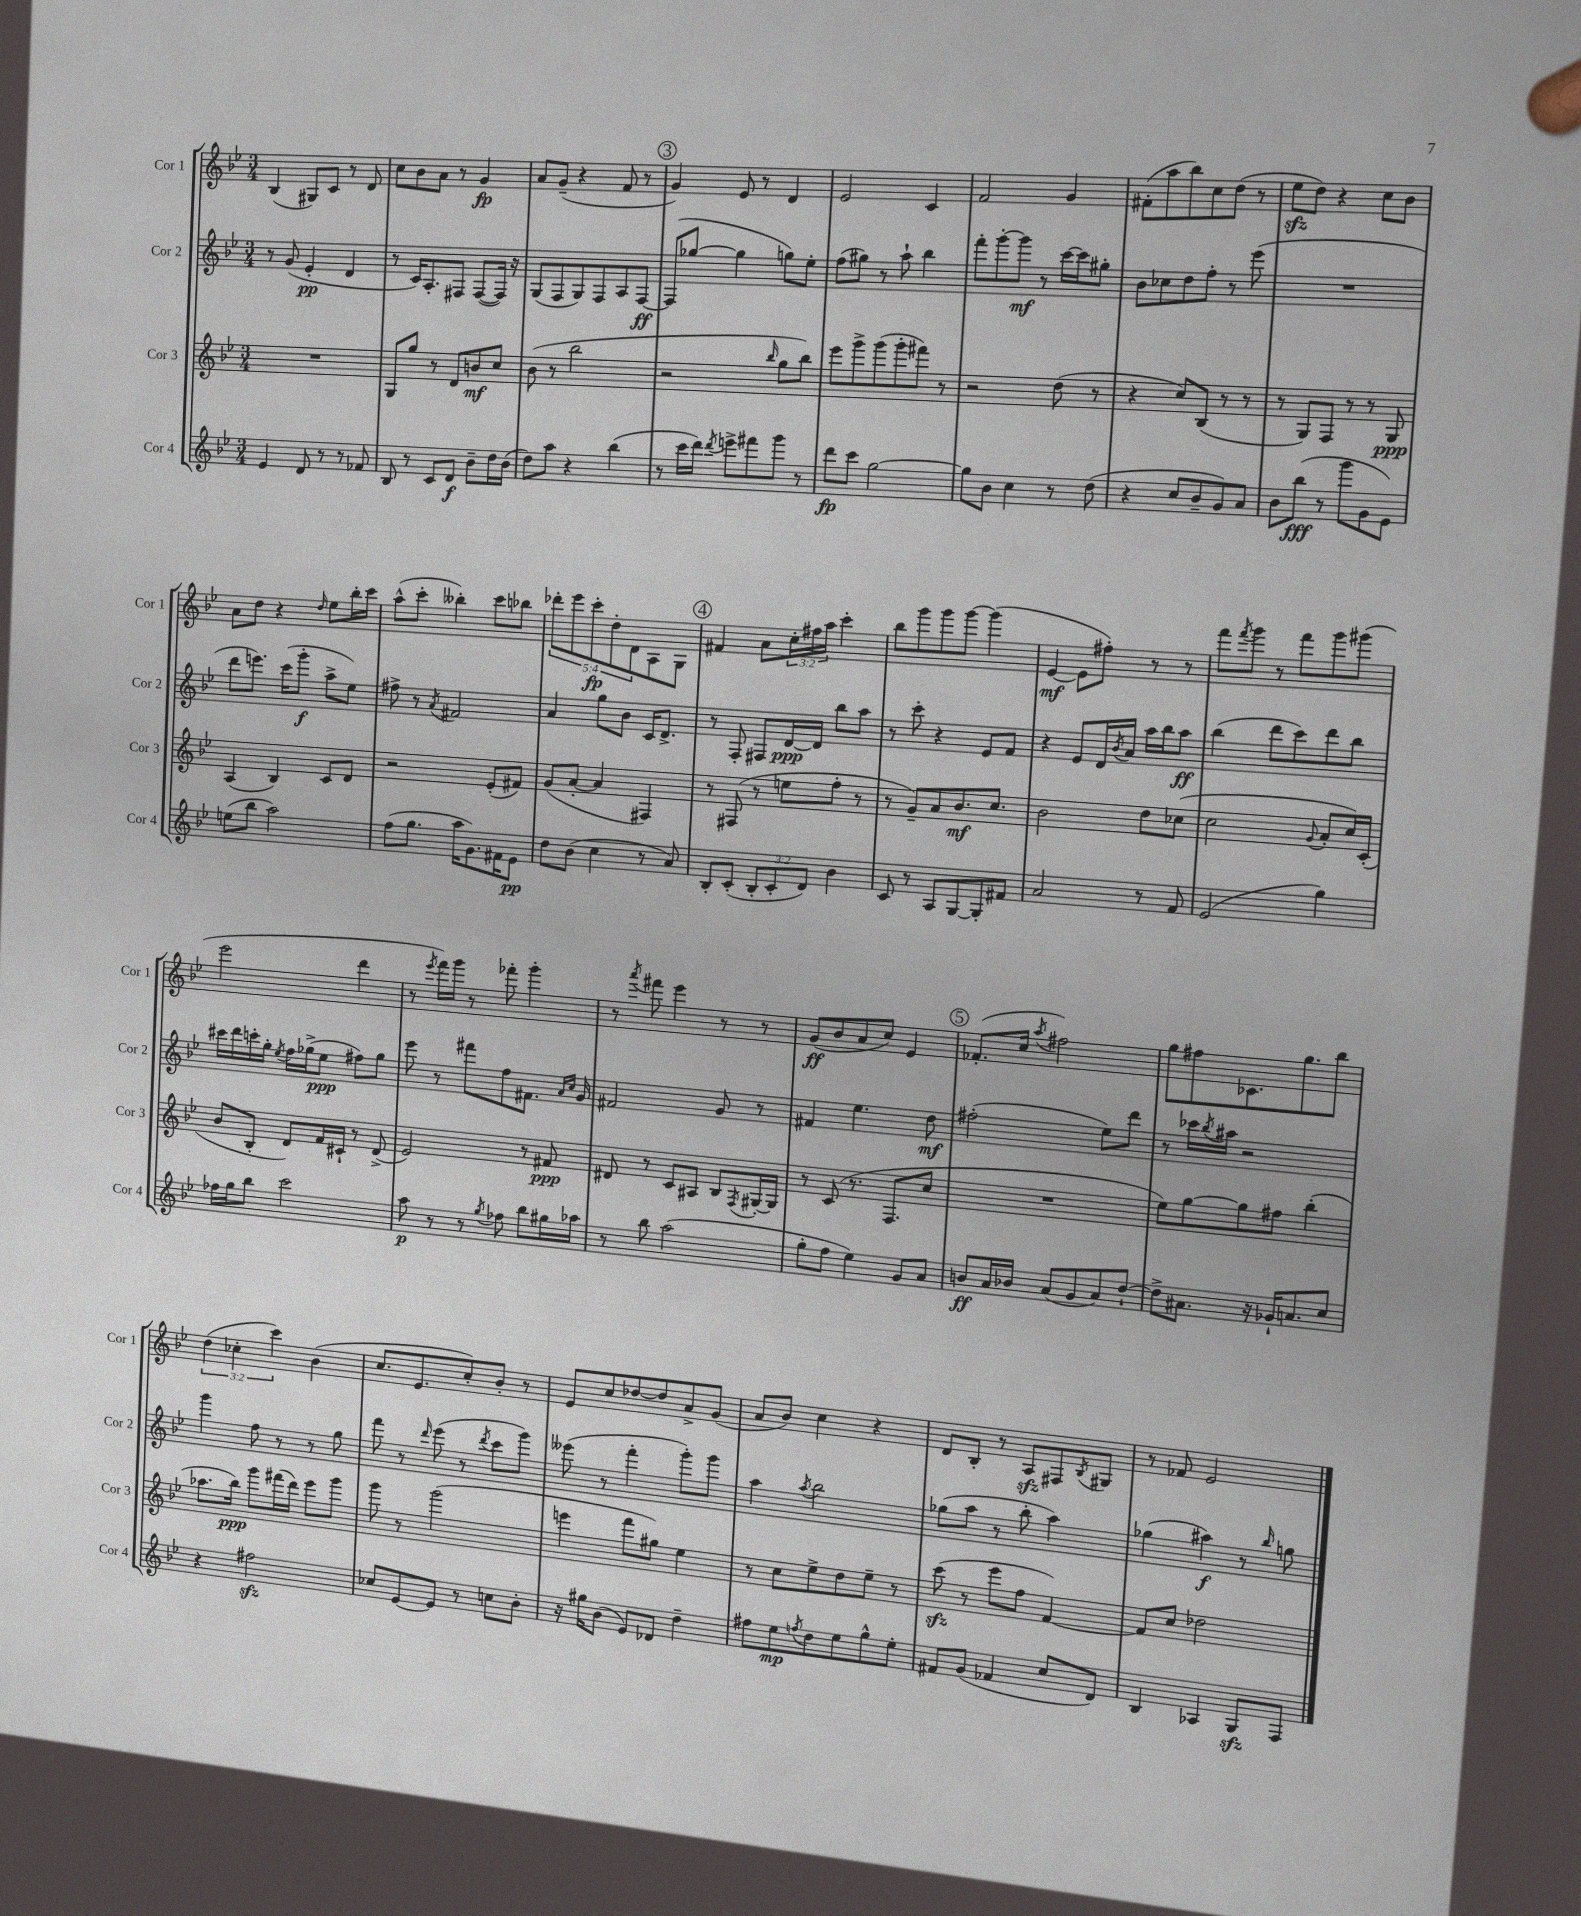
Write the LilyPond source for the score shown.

<<
\new StaffGroup <<
\new Staff = "s0" \with { instrumentName = "Cor 1" shortInstrumentName = "Cor 1" } {
    \clef treble \key bes \major \numericTimeSignature \time 3/4 \override Staff.TupletNumber.text = #tuplet-number::calc-fraction-text
    bes4( gis8) c'8 r8 d'8 |
    c''8 bes'8 a'8 r8 g'4\fp |
    a'8 g'8--( r4 f'8 r8 |
    \mark \markup { \circle "3" } g'4) ees'8 r8 d'4 |
    ees'2 c'4 |
    f'2 g'4 |
    fis'8-.( a''8 bes''8) c''8 d''8( r8 |
    ees''8\sfz d''8) r4 c''8 bes'8 |
    a'8 d''8 r4 \grace { d''16 } ees''8 bes''16-. c'''16 |
    a''8-^( c'''8-. beses''4-.) c'''8 bes''8 |
    \tuplet 5/4 { des'''8-. ees'''8 c'''8-.\fp d''8-. d'8 } a8 g8 |
    \mark \markup { \circle "4" } fis'4 a'8 \tuplet 3/2 { c''16-. fis''16 a''16 } c'''4-. |
    bes''8 g'''8 g'''8 g'''8~ g'''4( |
    ees'4~\mf ees'8 fis''8-.) r8 r8 |
    f'''8 \acciaccatura { f'''8 } g'''8 r8 f'''8 g'''8 gis'''8( |
    ees'''2 d'''4 |
    r8 \acciaccatura { ees'''8 } f'''16) g'''16 r8 fes'''8-. g'''4-. |
    r8 \acciaccatura { a'''8 } fis'''8 ees'''4 r8 r8 |
    g'8\ff( bes'8 a'8 c''8) ees'4 |
    \mark \markup { \circle "5" } fes'8.-.( c''16 \acciaccatura { a''8 } fis''2) |
    g''8 fis''8 ces'8. g''8. bes''8 |
    \tuplet 3/2 { d''4( ces''4-. c'''4) } bes'4( |
    c''8. ees'8. c''8-.) bes'8-. r8 |
    ees'8 c''8 des''8~ des''8 a'8-> g'8( |
    a'8 bes'8) c''4 r4 |
    d'8 bes8-. r8 a8\sfz fis8 \acciaccatura { bes8 } gis8 |
    r8 fes'8 ees'2 \bar "|." |
}
\new Staff = "s1" \with { instrumentName = "Cor 2" shortInstrumentName = "Cor 2" } {
    \clef treble \key bes \major \numericTimeSignature \time 3/4
    r8 g'8( ees'4-.\pp d'4 |
    r8 c'16) a8.-. fis8 fis8~( fis16) r16 |
    g8( f8 g8) f8 a8 f8~\ff |
    \mark \markup { \circle "3" } f8( ges''8~ ges''4 g''8) ees''8-. |
    f''8( gis''8) r8 a''8-! bes''4 |
    f'''8-. g'''8~-. g'''8\mf r8 c'''16~ c'''16 gis''8-. |
    bes'8 ces''8 d''8 f''8-. r8 ees'''8( |
    R2. |
    d'''8 e'''8.) c'''16( g'''8-.\f a''8-> ees''8) |
    fis''8-> r8 \acciaccatura { a'8 } fis'2 |
    a'4 g''8 bes'8 c'16 d'8.-> |
    \mark \markup { \circle "4" } r8 f8-. fis8 d'16~\ppp d'16 bes''8 a''8 |
    r8 c'''8-. r4 ees'8 f'8 |
    r4 ees'8 d'16 \acciaccatura { bes'8 } a'16 a''16 bes''16 a''8\ff |
    bes''4( d'''8 c'''8) d'''8 bes''8 |
    cis'''16 d'''16 c'''16-. g''16-. \acciaccatura { ees''8 } f''16 ges''16->( ees''8\ppp fis''8) ges''8 |
    ees'''8 r8 fis'''8 f''8 fis'8. \grace { a'16 c''16 } g'16 |
    fis'2 g'8 r8 |
    fis'4 ees''4. d''8\mf |
    \mark \markup { \circle "5" } fis''2-.( ees''8) d'''8 |
    r8 ces'''16 \acciaccatura { bes''8 } ais''16 r2 |
    g'''4 f''8 r8 r8 g''8 |
    f'''8 r8 \grace { d'''16 } ees'''8( r8 \acciaccatura { d'''8 } c'''8 g'''8) |
    eeses'''8( r8 f'''4-. g'''8-.) g'''8 |
    a''4 \acciaccatura { a''8 } bes''2 |
    ges''8( a''8 r8 bes''8-. a''4) |
    ges''4( ais''4\f) r8 \grace { bes''16 } g''8 \bar "|." |
}
\new Staff = "s2" \with { instrumentName = "Cor 3" shortInstrumentName = "Cor 3" } {
    \clef treble \key bes \major \numericTimeSignature \time 3/4
    R2. |
    g8 g''8 r8 d'8 b'8\mf c''8 |
    bes'8( r8 bes''2 |
    \mark \markup { \circle "3" } r2 \grace { bes''16 } g''8 bes''8) |
    ees'''8 g'''8-> g'''8( g'''8-. fis'''8) r8 |
    r2 d''8( r8 |
    r4 c''8) bes8( r8 r8 |
    r8 g8) f8 r8 r8 g8\ppp |
    a4( bes4) c'8 d'8 |
    r2 ees'8-.( fis'8) |
    g'8( a'8~-. a'4 fis4) |
    \mark \markup { \circle "4" } r8 fis8( r8 e''8 f''8-. r8 |
    r8 g'8--) a'8 bes'8.\mf c''8. |
    bes'2 d''8 ces''8( |
    c''2 \appoggiatura { g'8 } a'8-. c''16) c'16-.( |
    bes'8 bes8-. d'8) f'16 cis'16-! r8 d'8->( |
    ees'2) r8 fis'8\ppp |
    dis'8 r8 c'8 ais8 bes8 \acciaccatura { f8 } gis16~-. gis16 |
    r8 c'8( r8. f8. c''8 |
    \mark \markup { \circle "5" } R2. |
    ees''8) g''8~ g''8 fis''8 bes''4-.( |
    aes''8. bes''16\ppp) g'''8 fis'''16( d'''16) ees'''8 g'''8 |
    g'''8 r8 g'''2( |
    e'''4 f'''8 gis''8) ees''4 |
    r8 c''8 ees''8-> d''8 ees''8-- r8 |
    c'''8\sfz( r8 ees'''8 f''8 f'4~) |
    f'8 c''8 des''2 \bar "|." |
}
\new Staff = "s3" \with { instrumentName = "Cor 4" shortInstrumentName = "Cor 4" } {
    \clef treble \key bes \major \numericTimeSignature \time 3/4 \override Staff.TupletNumber.text = #tuplet-number::calc-fraction-text
    ees'4 d'8 r8 r8 fes'8 |
    bes8 r8 c'8 d'8\f bes'8-- d''16 bes'16( |
    d''8) a''8 r4 bes''4( |
    \mark \markup { \circle "3" } r8 c'''16 d'''16) \acciaccatura { d'''8 } e'''8-> fis'''8 g'''8 r8 |
    d'''8\fp c'''8 g''2~ |
    g''8 bes'8 c''4 r8 d''8( |
    r4 c''8 bes'8-- g'8) a'8 |
    bes'8 bes''8\fff( r8 g'''8 g'8 ees'8) |
    e''8( bes''8 a''2) |
    f''8( g''8. a''16 g'8.) fis'16 ees'8\pp |
    d''8 bes'8( c''4 r8 a'8) |
    \mark \markup { \circle "4" } bes8-. c'8-.( \tuplet 3/2 { bes8-. c'8-. d'8) } bes'4 |
    c'8 r8 a8 g8~ g8-. fis'8 |
    a'2 r8 f'8 |
    ees'2( g''4) |
    fes''16 g''16 bes''8 c'''2 |
    a''8\p r8 r8 \acciaccatura { g''8 } fes''8 bes''8 gis''16 aes''16 |
    r8 bes''8 a''2( |
    g''8-. f''8 ees''4) g'8 a'8 |
    \mark \markup { \circle "5" } b'8\ff a'16 bes'16 a'8( g'8 a'8) d''8~-! |
    d''8-> ais'8. r16 ges'16-! a'8. c''8 |
    r4 fis''2\sfz |
    ces''8 ees'8~ ees'8 r8 c''8 bes'8-. |
    r16 gis''16 bes'8( ees'8) des'8 d''4-- |
    fis''8 ees''8\mp \acciaccatura { f''8 } d''8 ees''8 g''8-^ ees''8-. |
    fis'8 g'8( fes'4 c''8 d'8) |
    bes4 aes4 g8\sfz f8 \bar "|." |
}
>>
>>
\layout { \context { \Score \remove "Bar_number_engraver" } }
